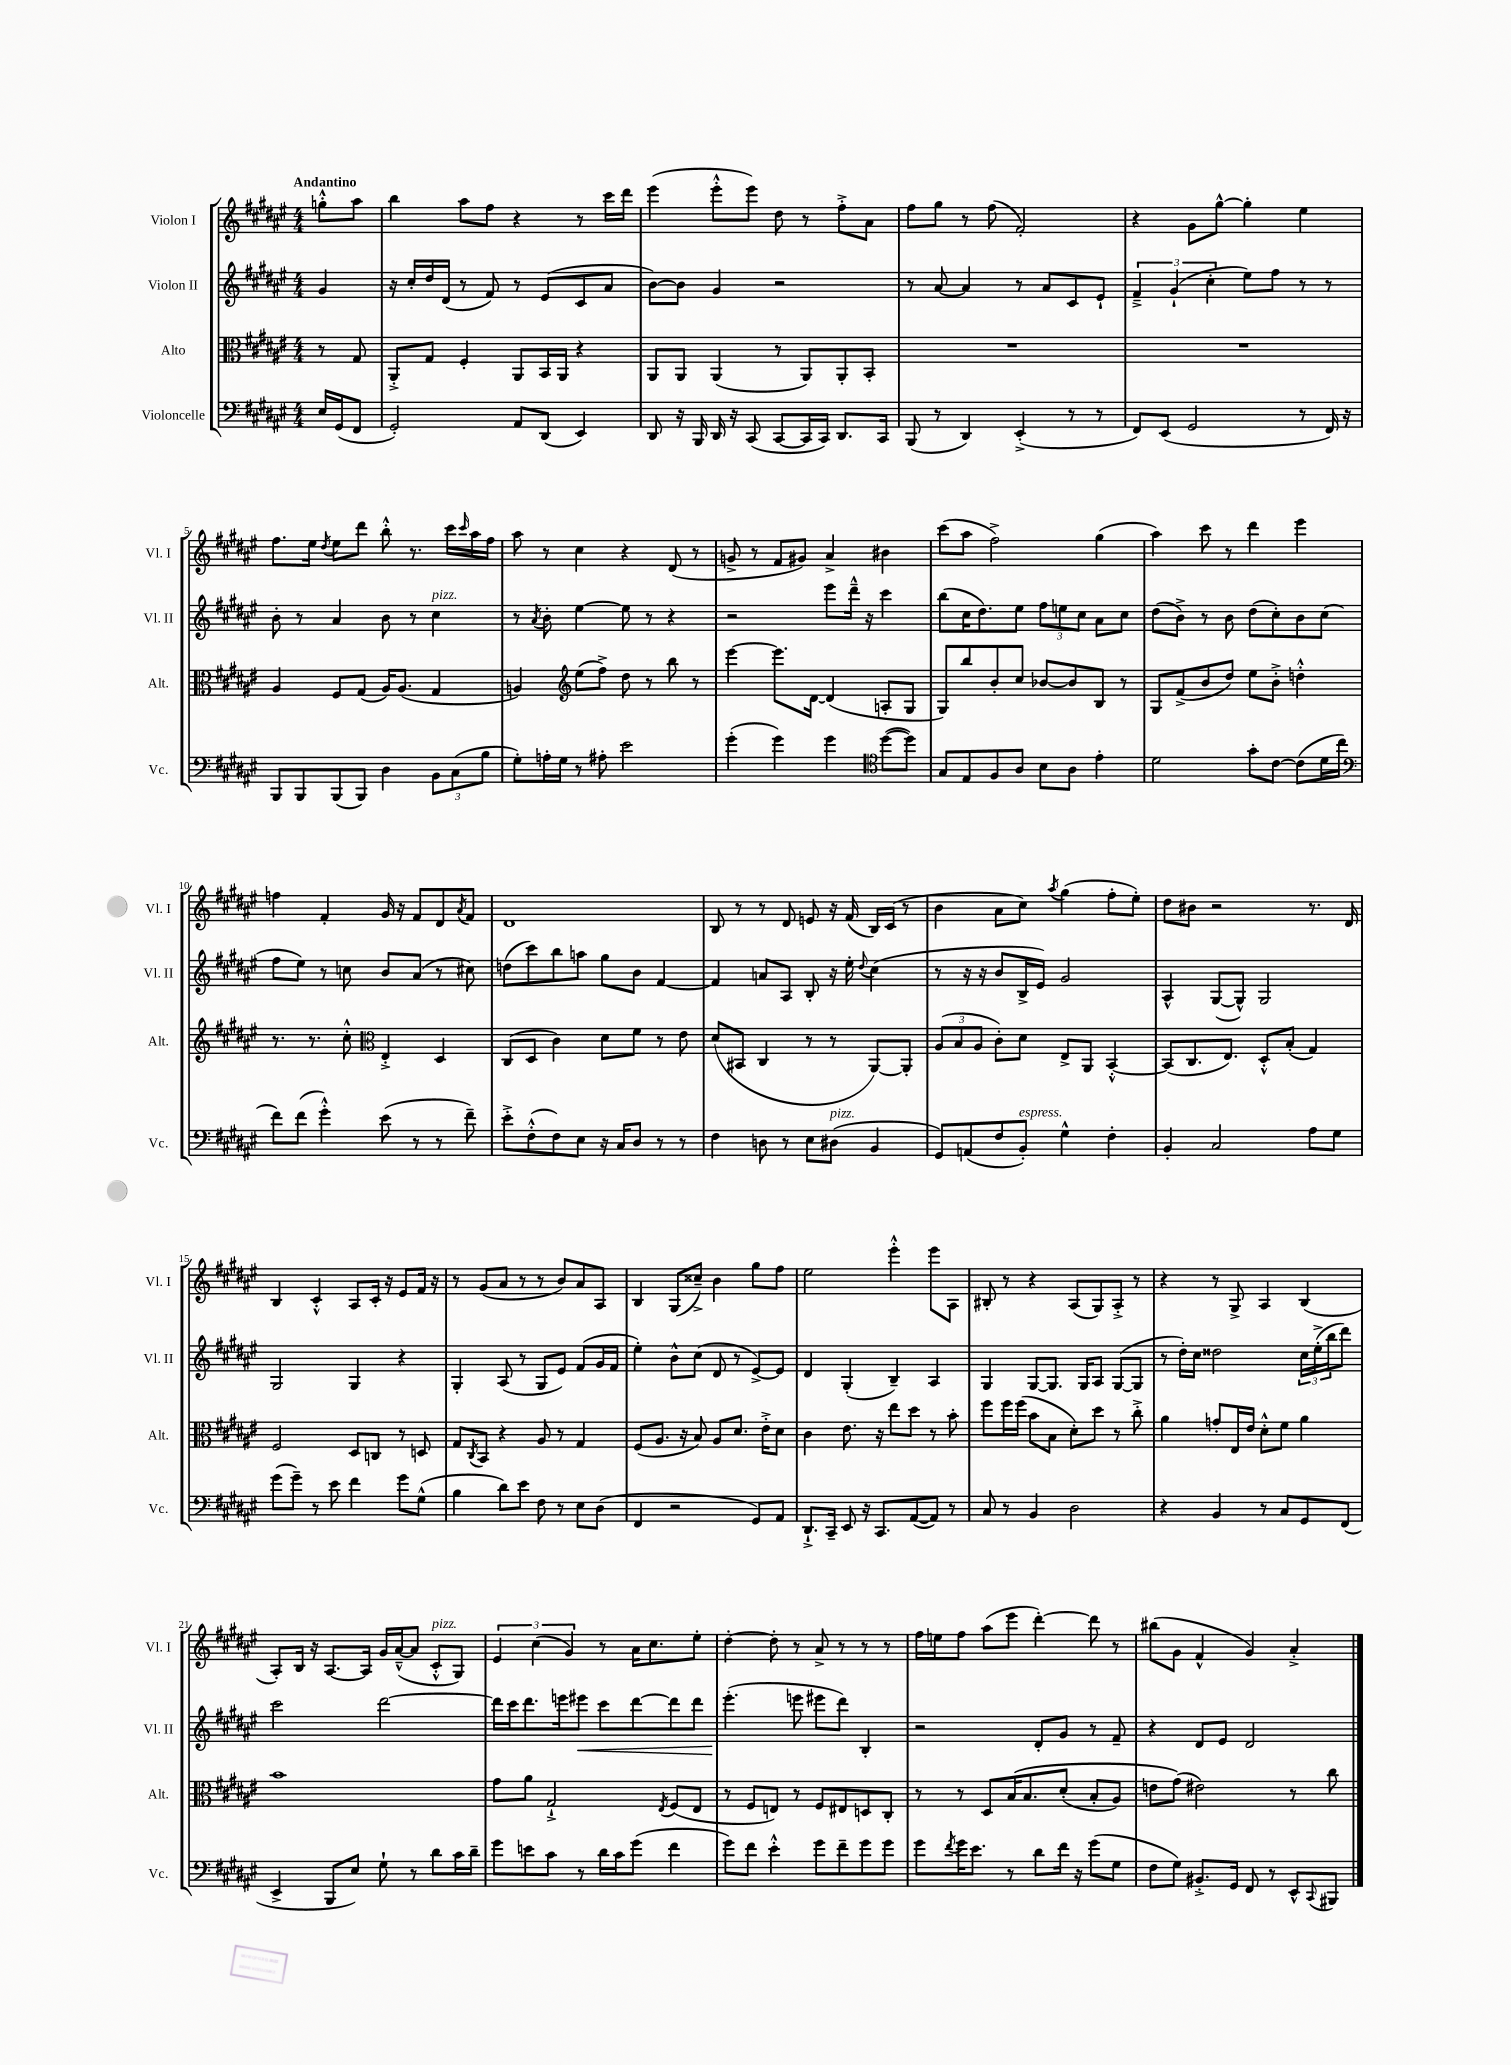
<<
\new StaffGroup <<
\new Staff = "s0" \with { instrumentName = "Violon I" shortInstrumentName = "Vl. I" } {
    \clef treble \key fis \major \numericTimeSignature \time 4/4 \partial 4 \tempo "Andantino"
    g''8-.-^ ais''8 |
    b''4 ais''8 fis''8 r4 r8 cis'''16 dis'''16 |
    eis'''4( eis'''8-.-^ eis'''8) dis''8 r8 fis''8-.-> ais'8 |
    fis''8 gis''8 r8 fis''8( fis'2-.) |
    r4 gis'8 gis''8~-^ gis''4-. eis''4 |
    fis''8. eis''16 \acciaccatura { dis''8 } eis''8 dis'''8 b''8-.-^ r8. cis'''16 \grace { cis'''16 } ais''16 fis''16 |
    ais''8 r8 cis''4 r4 dis'8( r8 |
    g'8-> r8 fis'8 gis'8) ais'4-> bis'4 |
    cis'''8( ais''8 fis''2->) gis''4( |
    ais''4) cis'''8 r8 dis'''4 eis'''4 |
    f''4 fis'4-. gis'16 r16 fis'8 dis'8 \acciaccatura { ais'8 } fis'8 |
    dis'1 |
    b8 r8 r8 dis'8 e'8 r16 fis'16( b16) cis'16( r8 |
    b'4 ais'8 cis''8) \acciaccatura { ais''8 } gis''4( fis''8-. eis''8-.) |
    dis''8 bis'8 r2 r8. dis'16 |
    b4 cis'4-.-^ ais8 cis'16-. r16 eis'8 fis'16 r16 |
    r8 gis'8( ais'8 r8 r8 b'8) ais'8 ais8 |
    b4 gis8( cisis''8--->) b'4 gis''8 fis''8 |
    eis''2 eis'''4-.-^ eis'''8 ais8 |
    bis8-. r8 r4 ais8( gis8) ais8-.-> r8 |
    r4 r8 gis8-> ais4 b4( |
    ais8-.) b16 r16 ais8.~ ais16 gis'16 ais'16~---^( ais'8 cis'8-.-^^\markup { \italic "pizz." } gis8) |
    \tuplet 3/2 { eis'4 cis''4( gis'4) } r8 ais'16 cis''8. eis''8-. |
    dis''4~-. dis''8-. r8 ais'8-> r8 r8 r8 |
    fis''16 e''16 fis''8 ais''8( eis'''8 dis'''4~-.) dis'''8 r8 |
    bis''8( gis'8 fis'4-^ gis'4) ais'4-.-> \bar "|." |
}
\new Staff = "s1" \with { instrumentName = "Violon II" shortInstrumentName = "Vl. II" } {
    \clef treble \key fis \major \numericTimeSignature \time 4/4 \partial 4
    gis'4 |
    r16 cis''16-. dis''16 dis'16( r8 fis'8) r8 eis'8( cis'8 ais'8 |
    b'8~) b'8 gis'4 r2 |
    r8 ais'8~ ais'4 r8 ais'8 cis'8 eis'8-! |
    \tuplet 3/2 { fis'4---> gis'4-!( cis''4-. } eis''8) fis''8 r8 r8 |
    b'8-. r8 ais'4 b'8 r8 cis''4^\markup { \italic "pizz." } |
    r8 \acciaccatura { ais'8 } b'8-. eis''4~ eis''8 r8 r4 |
    r2 eis'''8 dis'''16---^ r16 cis'''4 |
    b''8( cis''16 dis''8.) eis''8 \tuplet 3/2 { fis''8 e''8 cis''8 } ais'8 cis''8 |
    dis''8( b'8->) r8 b'8 dis''8( cis''8-.) b'8 cis''8( |
    fis''8 eis''8) r8 c''8 b'8 ais'8( r8 cis''8) |
    d''8( cis'''8) b''8 a''8 gis''8 b'8 fis'4~ |
    fis'4 a'8 ais8 b8-. r16 eis''16-. \appoggiatura { dis''8 } cis''4( |
    r8 r16 r16 b'8 b16-> eis'16) gis'2 |
    ais4-^ gis8~( gis8-^) gis2 |
    gis2 gis4 r4 |
    gis4-. ais8( r8 gis8 eis'8) fis'8( gis'16 fis'16 |
    eis''4-.) b'8-^ cis''8( dis'8 r8 eis'8~->) eis'8 |
    dis'4 gis4-.( b4--) ais4 |
    gis4 gis8~ gis8. gis16 ais8 gis8~( gis8 |
    r8 dis''16-.) cis''16 disis''2 \tuplet 3/2 { cis''16 eis''16-.->( b''16 } dis'''8) |
    cis'''2 dis'''2~ |
    dis'''16 cis'''16 dis'''8. e'''16 eis'''8\< cis'''8 dis'''8~ dis'''8 dis'''8 |
    eis'''4.-.\!( e'''8 eis'''8 dis'''8) b4-. |
    r2 dis'8-. gis'8 r8 fis'8-- |
    r4 dis'8 eis'8 dis'2 \bar "|." |
}
\new Staff = "s2" \with { instrumentName = "Alto" shortInstrumentName = "Alt." } {
    \clef alto \key fis \major \numericTimeSignature \time 4/4 \partial 4
    r8 gis8 |
    ais,8-.-> gis8 fis4-. ais,8 b,16 ais,16 r4 |
    ais,8 ais,8 ais,4( r8 ais,8) ais,8-. b,8-. |
    R1 |
    R1 |
    ais4 fis8 gis8( ais16) ais8.( gis4 |
    a4) \clef treble eis''8( fis''8->) dis''8 r8 b''8 r8 |
    eis'''4~ eis'''8. dis'16~ dis'4( a8-. gis8 |
    gis8) b''8 b'8-. cis''8 bes'8~ bes'8 b8 r8 |
    gis8 fis'8->( b'8 dis''8) eis''8 b'8-.-> d''4-.-^ |
    r8. r8. cis''8-.-^ \clef alto eis4-.-> dis4 |
    cis8( dis8 cis'4) dis'8 fis'8 r8 eis'8 |
    dis'8( bis,8 cis4 r8 r8 ais,8~) ais,8-. |
    \tuplet 3/2 { ais8( b8 ais8 } cis'8-.) dis'8 eis8-> ais,8 b,4~-.-^ |
    b,8( cis8. eis8.) dis8-.-^ b8-.( gis4) |
    fis2 dis8 c8 r8 d8 |
    gis8 \acciaccatura { cis8 } b,8 r4 ais8 r8 gis4 |
    fis8( ais8. r16 b8) ais8 dis'8. eis'16-.-> dis'8 |
    cis'4 eis'8. r16 eis''8 dis''8 r8 b'8-. |
    fis''8 fis''16 fis''16( b'8 b8 dis'8-.) dis''8 r8 cis''8-.-> |
    ais'4 g'8-. eis16 eis'16 dis'8-.-^ fis'8 ais'4 |
    b'1 |
    gis'8 ais'8 gis2-!-> \acciaccatura { eis8 } fis8( eis8 |
    r8 fis8 e8) r8 fis8 eis8 d8 cis8-. |
    r8 r8 dis8 b16\( b8. dis'8-.( b8-. ais8) |
    e'8 gis'8(\) eis'2) r8 cis''8 \bar "|." |
}
\new Staff = "s3" \with { instrumentName = "Violoncelle" shortInstrumentName = "Vc." } {
    \clef bass \key fis \major \numericTimeSignature \time 4/4 \partial 4
    eis16 gis,16( fis,8 |
    gis,2-.) ais,8 dis,8( eis,4) |
    dis,8 r16 b,,16 dis,16 r16 cis,8( cis,8~ cis,16 cis,16) dis,8. cis,16 |
    b,,8( r8 dis,4) eis,4-.->( r8 r8 |
    fis,8) eis,8( gis,2 r8 fis,16) r16 |
    b,,8 b,,8 b,,8( b,,8) dis4 \tuplet 3/2 { b,8 cis8( b8 } |
    gis8-.) a16-. gis16 r8 ais8-. eis'2 |
    gis'4-.( gis'4) gis'4 \clef tenor dis''8~( dis''8) |
    gis8 eis8 fis8 ais8 b8 ais8 eis'4-. |
    dis'2 gis'8-. cis'8~ cis'8( dis'16 cis''16 |
    \clef bass fis'8) fis'8( gis'4-.-^) eis'8( r8 r8 fis'8--) |
    eis'8-.-> fis8-.-^( fis8) eis8 r16 cis16 dis8 r8 r8 |
    fis4 d8 r8 eis8 dis8^\markup { \italic "pizz." }( b,4 |
    gis,8) a,8( fis8 b,8-.^\markup { \italic "espress." }) gis4-^ fis4-. |
    b,4-. cis2 ais8 gis8 |
    gis'8( gis'8--) r8 eis'8 fis'4 gis'8 gis8-^( |
    b4 dis'8) eis'8 fis8 r8 eis8 dis8( |
    fis,4 r2 gis,8) ais,8 |
    dis,8.-!-> cis,16-- eis,8 r16 cis,8. ais,8~( ais,8) r8 |
    cis8 r8 b,4 dis2 |
    r4 b,4 r8 cis8 gis,8 fis,8( |
    eis,4-> b,,8 eis8) gis8-! r8 dis'8 cis'16 dis'16-- |
    gis'8 e'8 cis'8 r8 dis'16 cis'16 gis'8( fis'4 |
    gis'8) fis'8 eis'4-.-^ gis'8 fis'8-- gis'8 gis'8 |
    gis'8 \acciaccatura { fis'8 } gis'16 eis'8. r8 dis'8 fis'16 r16 gis'8( gis8 |
    fis8 gis8) bis,8.-.-> gis,16 fis,8 r8 eis,8-^ \appoggiatura { cis,8 } bis,,8 \bar "|." |
}
>>
>>
